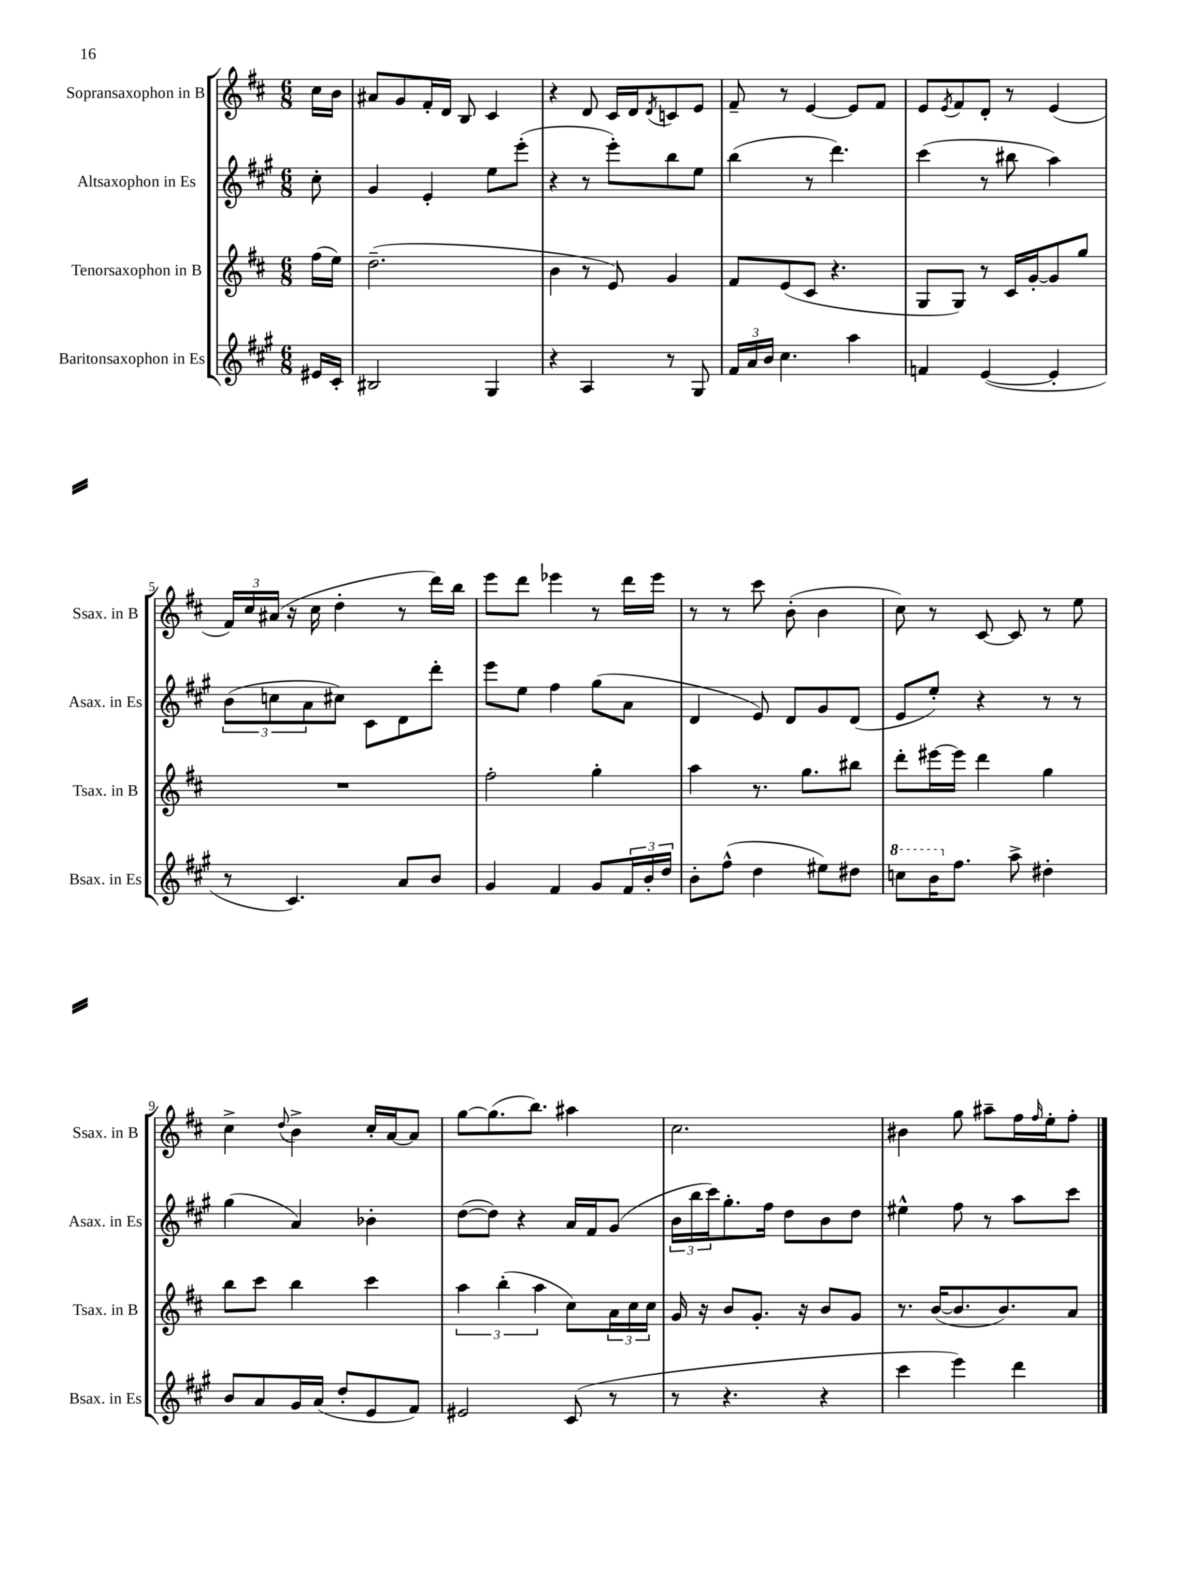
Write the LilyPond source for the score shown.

<<
\new StaffGroup <<
\new Staff = "s0" \with { instrumentName = "Sopransaxophon in B" shortInstrumentName = "Ssax. in B" } {
    \clef treble \key d \major \numericTimeSignature \time 6/8 \partial 8
    cis''16 b'16 |
    ais'8 g'8 fis'16-. d'16 b8 cis'4 |
    r4 d'8 cis'16 d'16 \acciaccatura { d'8 } c'8 e'8 |
    fis'8-- r8 e'4~ e'8 fis'8 |
    e'8 \acciaccatura { e'8 } fis'8 d'8-. r8 e'4( |
    \tuplet 3/2 { fis'16) cis''16 ais'16( } r16 cis''16 d''4-. r8 d'''16) b''16 |
    e'''8 d'''8 ees'''4 r8 d'''16 ees'''16 |
    r8 r8 cis'''8 b'8-.( b'4 |
    cis''8) r8 cis'8~ cis'8 r8 e''8 |
    cis''4-> \appoggiatura { d''8 } b'4-> cis''16-. a'16~ a'8 |
    g''8~ g''8.( b''8.) ais''4 |
    cis''2. |
    bis'4 g''8 ais''8-- fis''16 \grace { fis''16 } e''16-. fis''8-. \bar "|." |
}
\new Staff = "s1" \with { instrumentName = "Altsaxophon in Es" shortInstrumentName = "Asax. in Es" } {
    \clef treble \key a \major \numericTimeSignature \time 6/8 \partial 8
    cis''8-. |
    gis'4 e'4-. e''8 e'''8-.( |
    r4 r8 e'''8-.) b''8 e''8 |
    b''4( r8 d'''4.) |
    cis'''4( r8 bis''8 a''4) |
    \tuplet 3/2 { b'8( c''8 a'8 } cis''8) cis'8 d'8 d'''8-. |
    e'''8 e''8 fis''4 gis''8( a'8 |
    d'4 e'8) d'8 gis'8 d'8( |
    e'8 e''8-.) r4 r8 r8 |
    gis''4( a'4) bes'4-. |
    d''8~( d''8) r4 a'16 fis'16 gis'8( |
    \tuplet 3/2 { b'16 b''16 cis'''16) } gis''8.-. fis''16 d''8 b'8 d''8 |
    eis''4-^ fis''8 r8 a''8 cis'''8 \bar "|." |
}
\new Staff = "s2" \with { instrumentName = "Tenorsaxophon in B" shortInstrumentName = "Tsax. in B" } {
    \clef treble \key d \major \numericTimeSignature \time 6/8 \partial 8
    fis''16( e''16) |
    d''2.--( |
    b'4 r8 e'8) g'4 |
    fis'8 e'8( cis'8 r4. |
    g8 g8) r8 cis'16 g'16~-. g'8 g''8 |
    R2. |
    fis''2-. g''4-. |
    a''4 r8. g''8. bis''8 |
    d'''8-. eis'''16~ eis'''16 d'''4 g''4 |
    b''8 cis'''8 b''4 cis'''4 |
    \tuplet 3/2 { a''4 b''4-.( a''4 } cis''8) \tuplet 3/2 { a'16 cis''16 cis''16 } |
    g'16 r16 b'8 g'8.-. r16 b'8 g'8 |
    r8. b'16~( b'8. b'8.) a'8 \bar "|." |
}
\new Staff = "s3" \with { instrumentName = "Baritonsaxophon in Es" shortInstrumentName = "Bsax. in Es" } {
    \clef treble \key a \major \numericTimeSignature \time 6/8 \partial 8
    eis'16 cis'16-. |
    bis2 gis4 |
    r4 a4 r8 gis8 |
    \tuplet 3/2 { fis'16 a'16 b'16 } cis''4. a''4 |
    f'4 e'4~( e'4-. |
    r8 cis'4.) a'8 b'8 |
    gis'4 fis'4 gis'8 \tuplet 3/2 { fis'16 b'16-. d''16 } |
    b'8-. fis''8-^( d''4 eis''8) dis''8 |
    \ottava #1 c'''8 b''16 \ottava #0 fis''8. a''8-> dis''4-. |
    b'8 a'8 gis'16 a'16( d''8-. e'8 fis'8) |
    eis'2 cis'8( r8 |
    r8 r4. r4 |
    cis'''4 e'''4) d'''4 \bar "|." |
}
>>
>>
